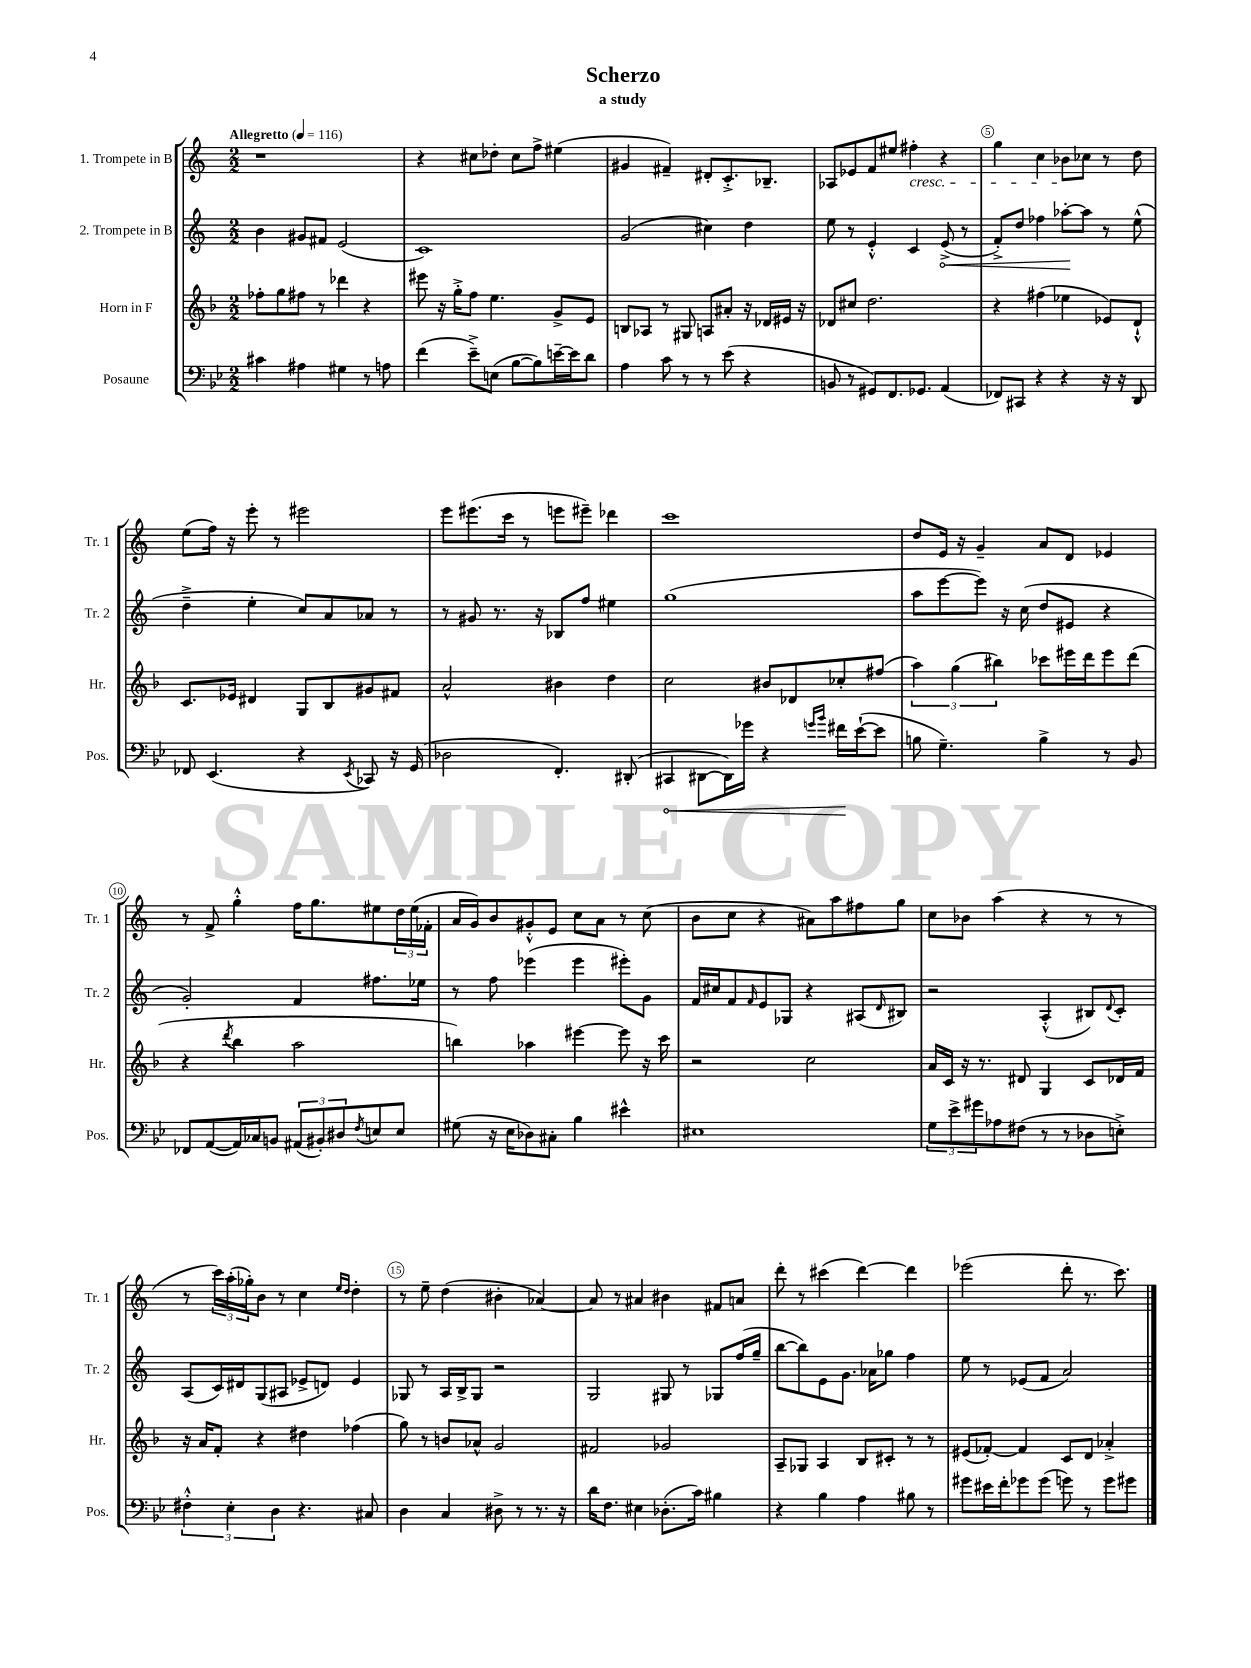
\header { title = "Scherzo" subtitle = "a study" }
<<
\new StaffGroup <<
\new Staff = "s0" \with { instrumentName = "1. Trompete in B" shortInstrumentName = "Tr. 1" } {
    \clef treble \key c \major \numericTimeSignature \time 2/2 \tempo "Allegretto" 4 = 116
    r1 |
    r4 cis''8 des''8-. cis''8 f''8-> eis''4( |
    gis'4 fis'4--) dis'8-. c'8.-.-> bes8.-- |
    aes8 ees'8 f'8 eis''8 fis''4-.\cresc r4 |
    g''4 c''4 bes'8\! ces''8 r8 d''8 |
    e''8( f''16) r16 e'''8-. r8 eis'''2 |
    e'''8 eis'''8.( c'''16 r8 e'''8 eis'''8--) des'''4 |
    c'''1 |
    d''8 e'16 r16 g'4-- a'8 d'8 ees'4 |
    r8 f'8-> g''4-.-^ f''16 g''8. eis''8 \tuplet 3/2 { d''16 eis''16( fes'16-. } |
    a'16 g'16) b'8 gis'8-.-^ e'8 c''8 a'8 r8 c''8( |
    b'8 c''8 r4 ais'8) a''8 fis''8 g''8 |
    c''8 bes'8 a''4( r4 r8 r8 |
    r8 \tuplet 3/2 { c'''16) a''16-.( ges''16-.) } b'8 r8 c''4 \grace { e''16 d''16 } d''4-. |
    r8 e''8-- d''4( bis'4-. aes'4~) |
    aes'8 r8 ais'4 bis'4 fis'8 a'8 |
    d'''8-. r8 cis'''4( d'''4~) d'''4 |
    ees'''2( d'''8-. r8. c'''8.) \bar "|." |
}
\new Staff = "s1" \with { instrumentName = "2. Trompete in B" shortInstrumentName = "Tr. 2" } {
    \clef treble \key c \major \numericTimeSignature \time 2/2
    b'4 gis'8 fis'8 e'2( |
    c'1) |
    g'2( cis''4) d''4 |
    e''8 r8 e'4-.-^ c'4 \once \override Hairpin.circled-tip = ##t e'8->\<( r8 |
    f'8-.->) d''8 fes''4 aes''8~-.\! aes''8 r8 e''8-^( |
    d''4---> e''4-. c''8) a'8 aes'8 r8 |
    r8 gis'8 r8. r16 bes8 f''8 eis''4 |
    g''1( |
    a''8 e'''8~ e'''8) r16 c''16( d''8 eis'8 r4 |
    g'2-.) f'4 fis''8. ees''16 |
    r8 f''8 ees'''4( ees'''4 eis'''8-.) g'8 |
    f'16 cis''16 f'8 \grace { f'16 } e'8 ges8 r4 ais8( \grace { d'16 } bis8) |
    r2 a4-.-^( bis8) \appoggiatura { d'8 } c'8-. |
    a8( c'16) dis'16 g8( ais8 ees'8-> d'8) ees'4 |
    ges8 r8 a16 b16-> ges8 r2 |
    g2 gis8 r8 ges8 f''16( g''16-- |
    b''8~ b''8) e'8 g'8. aes'16 ges''8 f''4 |
    e''8 r8 ees'8( f'8 a'2) \bar "|." |
}
\new Staff = "s2" \with { instrumentName = "Horn in F" shortInstrumentName = "Hr." } {
    \clef treble \key f \major \numericTimeSignature \time 2/2
    fes''8-. g''8 fis''8 r8 des'''4 r4 |
    eis'''8 r16 g''16-.-> f''8 e''4. g'8-> e'8 |
    b8 aes8 r8 gis8 a8 ais'8-. r16 des'16 eis'16 r16 |
    des'8 cis''8 d''2. |
    r4 fis''4( ees''4 ees'8) d'8-!-^ |
    c'8. ees'16 dis'4 g8 bes8 gis'8 fis'8 |
    a'2-^ bis'4 d''4 |
    c''2 bis'8 des'8 ces''8-. fis''8( |
    \tuplet 3/2 { a''4) g''4( bis''4) } ces'''8 eis'''16 d'''16 eis'''8 d'''8( |
    r4 \acciaccatura { d'''8 } bes''4 a''2 |
    b''4) aes''4 eis'''4~ eis'''8 r16 c'''16 |
    r2 c''2 |
    a'16 c'16 r16 r8. dis'8 g4 c'8 des'16 f'16 |
    r16 a'16 f'8-. r4 dis''4 fes''4( |
    g''8) r8 b'8 aes'8-^ g'2 |
    fis'2 ges'2 |
    a8-- ges8 a4 bes8 cis'8-. r8 r8 |
    eis'8( fes'8~-.) fes'4 c'8 d'8 aes'4-.-> \bar "|." |
}
\new Staff = "s3" \with { instrumentName = "Posaune" shortInstrumentName = "Pos." } {
    \clef bass \key bes \major \numericTimeSignature \time 2/2
    cis'4 ais4 gis4 r8 a8 |
    f'4( ees'8--->) e8( bes8~ bes8) e'16~-- e'16 d'8 |
    a4 c'8 r8 r8 ees'8( r4 |
    b,8 r8 gis,8) f,8. ges,8. a,4( |
    fes,8) cis,8 r4 r4 r16 r16 d,8 |
    fes,8 ees,4.( r4 \acciaccatura { ees,8 } ces,8) r16 g,16( |
    des2 f,4.-.) dis,8-.( |
    \once \override Hairpin.circled-tip = ##t cis,4\< dis,8~ dis,16) ges'16 r4 \grace { g'16 bes'16 } fis'16\! ees'16~-!( ees'8 |
    b8 g4.--) b4-> r8 bes,8 |
    fes,8 a,8~( a,16) ces16 b,8 \tuplet 3/2 { ais,8( bis,8-.) dis8 } \acciaccatura { f8 } e8 e8 |
    gis8( r16 ees16 des8) cis8-. bes4 eis'4-^ |
    eis1 |
    \tuplet 3/2 { g8 ees'8-> gis'8 } aes8 fis8( r8 r8 des8 e8-.->) |
    \tuplet 3/2 { fis4-.-^ ees4-. d4 } r4. cis8 |
    d4 c4 dis8-> r8 r8. r16 |
    d'16 f8. eis4 des8.-.( c'16) bis4 |
    r4 bes4 a4 bis8 r8 |
    gis'8 eis'16 f'16-. ges'8 ges'8( g'8) r8 g'8 gis'8 \bar "|." |
}
>>
>>
\layout { \context { \Score \override BarNumber.break-visibility = ##(#f #t #t) barNumberVisibility = #(every-nth-bar-number-visible 5) \override BarNumber.stencil = #(make-stencil-circler 0.1 0.3 ly:text-interface::print) } }
